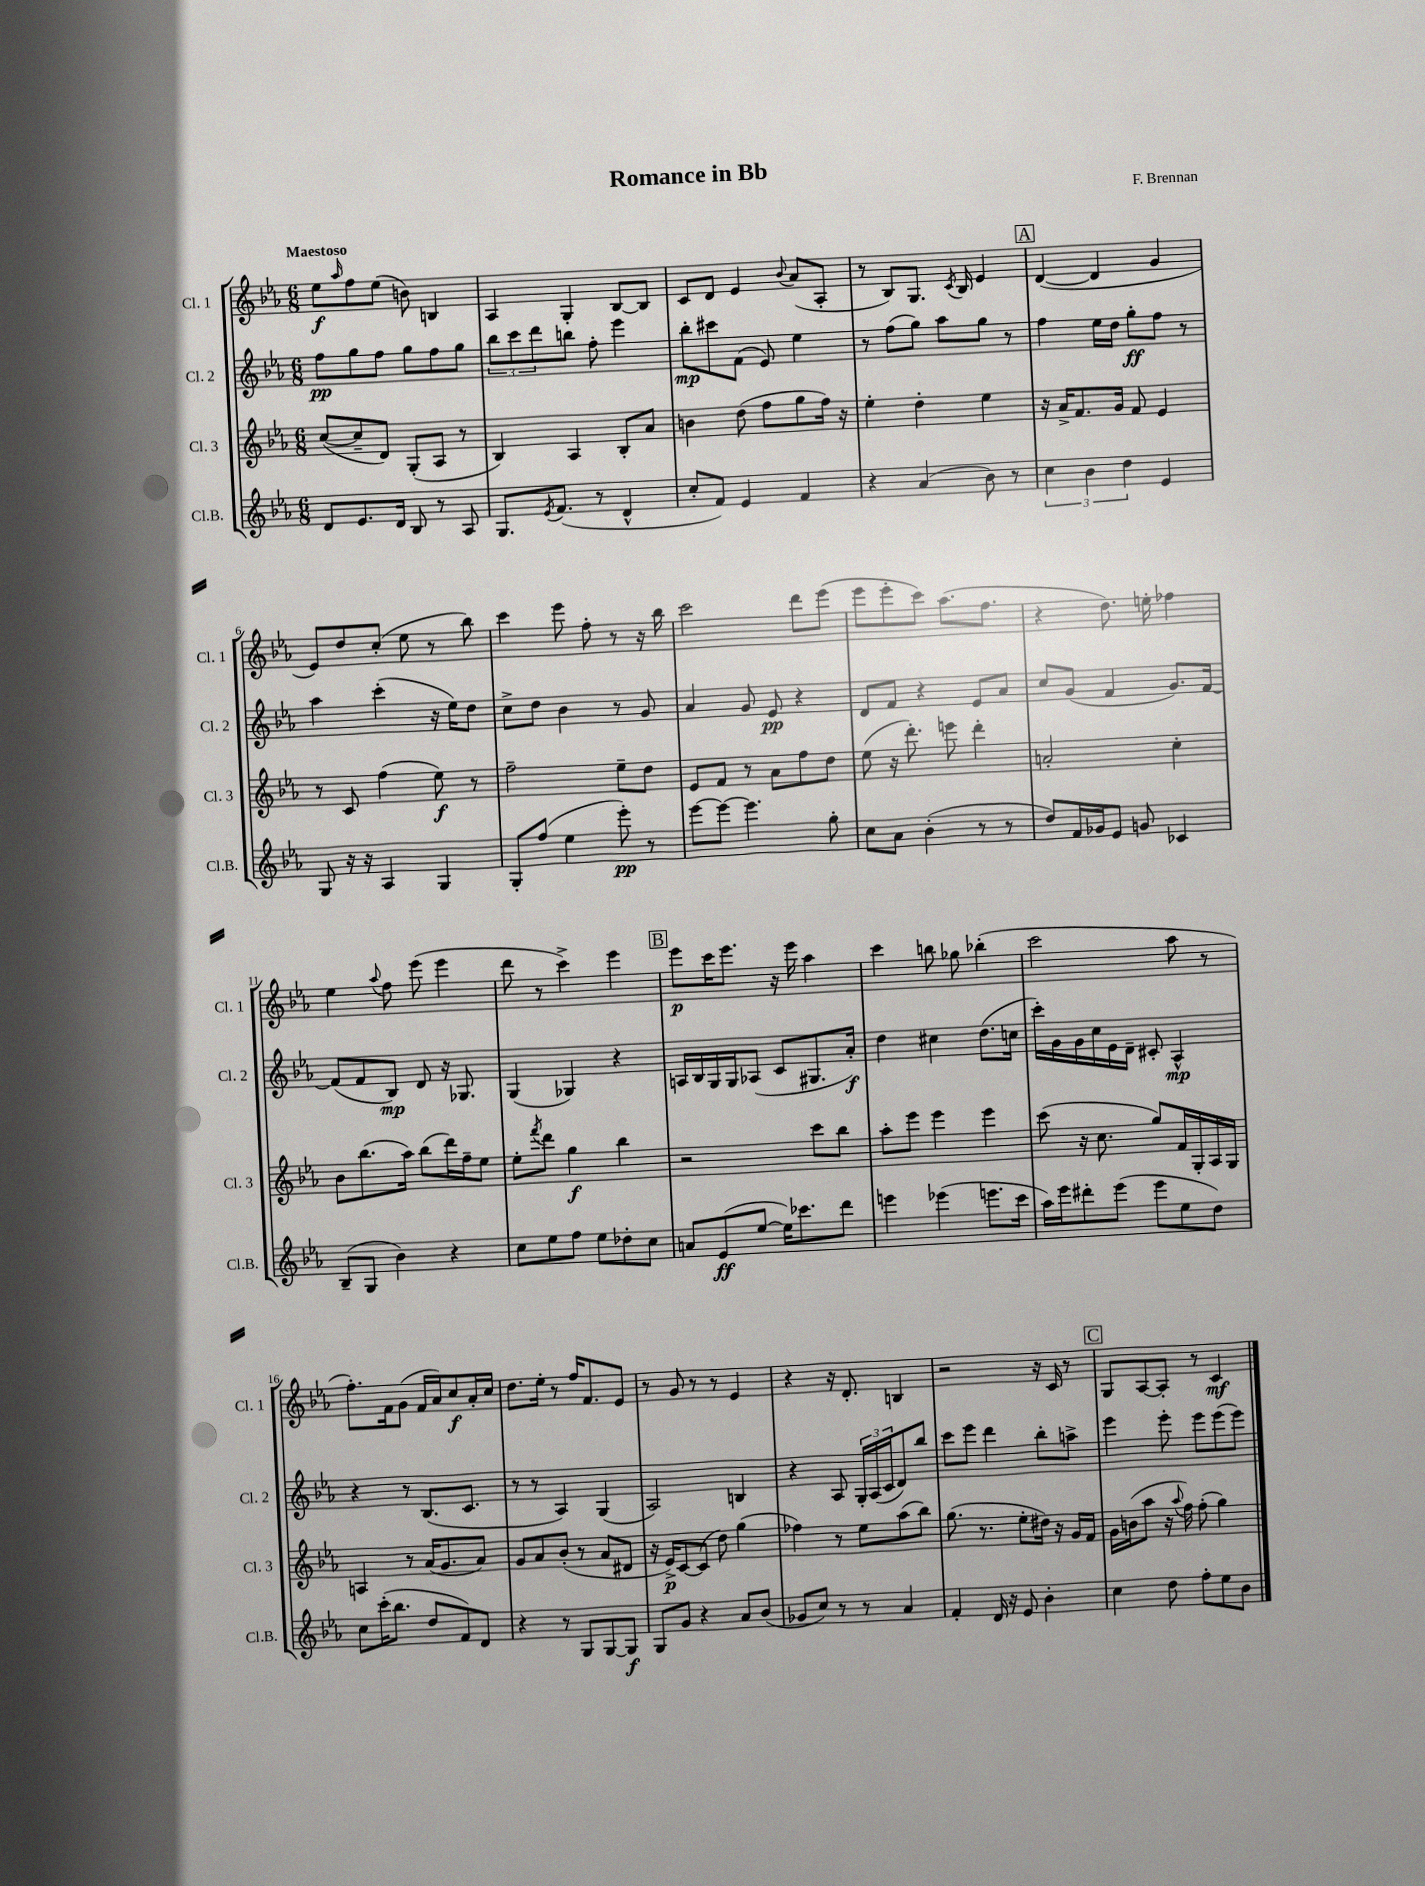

**kern	**kern	**kern	**kern
*staff4	*staff3	*staff2	*staff1
*clefG2	*clefG2	*clefG2	*clefG2
*k[b-e-a-]	*k[b-e-a-]	*k[b-e-a-]	*k[b-e-a-]
*M6/8	*M6/8	*M6/8	*M6/8
8d	([8cc	8ff	8ee-
.	.	.	16qqaa-
8.e-	8cc~]	8gg	8ff
.	8d)	8ff	(8ee-
16d	.	.	.
8B-	(8G'	8gg	8b)
8r	8A-	8ff	4B
8A-	8r	8gg	.
=	=	=	=
8.G	4B-)	12bb-	4A-
.	.	12ccc	.
.	.	12ddd	.
8qe-	.	.	.
(8.f	.	.	.
.	4A-	8bb	4G'
8r	.	8ff'	.
4d^^	8B-'	4eee-	[8B-
.	8a-	.	8B-]
=	=	=	=
8cc'	4b	8bb-'	8c
8f)	.	8ccc#	8d
4e-	(8dd	(8f	4e-
.	8ff	8e-)	.
.	.	.	8qqb-
4f	8gg	4ee-	(8a-
.	16ff)	.	8A-'
.	16r	.	.
=	=	=	=
4r	4ee-'	8r	8r
.	.	(8ff	8B-)
(4a-	4dd'	8gg)	8.G
.	.	8aa-	.
.	.	.	8qc
.	.	.	16B-
8b-)	4ee-	8gg	4e-
8r	.	8r	.
=	=	=	=
6cc	16r	4ff	([4d
.	16a-^	.	.
.	8.f	.	.
6b-	.	.	.
.	.	16ee-	4d]
.	16g	16dd	.
6dd	.	.	.
.	8f	8gg'	.
4e-	4e-	8ff	4g
.	.	8r	.
=	=	=	=
8G	8r	4aa-	8e-)
16r	8c	.	8dd
16r	.	.	.
4A-	(4ff	(4ccc'	(8cc'
.	.	.	8ee-
4G	8ee-)	16r	8r
.	.	16ee-)	.
.	8r	8dd	8bb-)
=	=	=	=
8G'	2ff~	8cc^	4ccc
(8ff	.	8dd	.
4ee-	.	4b-	8eee-
.	.	.	8ff'
8eee-')	8ee-~	8r	8r
8r	8dd	8g	16r
.	.	.	16bb-
=	=	=	=
[8eee-	8e-	4a-	2ccc
8eee-_	8f	.	.
4.eee-]	8r	8g	.
.	8a-	8e-	.
.	8ff	4r	8ddd
8gg'	8dd	.	(8eee-
=	=	=	=
8cc	(8ee-	8d	8eee-
8a-	16r	8f	8eee-'
.	8.ddd')	.	.
(4b-'	.	4r	8ccc)
.	8eee	.	(8.aa-
8r	4ddd'	8e-	.
.	.	.	8.ff
8r	.	8a-	.
=	=	=	=
8dd)	2a'	8cc	4r
16f	.	(8g	.
16g-	.	.	.
8e-	.	4f	8.dd)
8g	.	.	.
.	.	.	16ee'
4c-	4cc'	8.g)	4ff-
.	.	[16f	.
=	=	=	=
(8B-~	8b-	(8f]	4ee-
8G	(8.bb-	8f	.
.	.	.	8qqaa-
4b-)	.	8B-)	8ff
.	16aa-)	.	.
.	(8bb-	8d	(8eee-
4r	16ddd)	16r	4eee-
.	16ff~	8.G-	.
.	8ee-	.	.
=	=	=	=
8cc	8ee-'	(4G	8ddd
.	8qfff	.	.
8ee-	8ddd	.	8r
8ff	4gg	4G-)	4ccc^)
8ee-	.	.	.
8dd-'	4bb-	4r	4eee-
8cc	.	.	.
=	=	=	=
8a	2r	16A	8eee-
.	.	16B-	.
(8e-	.	16G	16ccc
.	.	16G	8.eee-
[8ee-	.	(8A-	.
16ee-])	.	8c	16r
8.ccc-	.	.	16eee-
.	8ccc	8.G#	4aa-
8ddd	8bb-	.	.
.	.	16a-')	.
=	=	=	=
4eee	8aa-'	4dd	4ccc
.	8eee-	.	.
(4eee-	4eee-	4cc#	8bb
.	.	.	8gg-
8.eee	4eee-	(8.dd	(4bb-'
16ccc	.	16cc	.
=	=	=	=
16aa-)	(8ccc	16ccc')	2ccc
16eee-	.	16g	.
8ddd#'	16r	16g	.
.	8.cc	16cc	.
(8eee-	.	16e-	.
.	.	16d~	.
8eee-	8gg)	8c#'	.
8ee-	16f	4A-^^	8aa-
.	16G'	.	.
8dd)	16A-	.	8r
.	16G	.	.
=	=	=	=
8cc	4A	4r	8.ff')
(16ccc'	.	.	.
8.bb-	.	.	16f
.	8r	8r	(8g
8dd	(16a-	(8.B-	16f
.	8.g	.	16a-)
8f)	.	.	8cc
.	.	8.c	.
8d	8a-)	.	16a-'
.	.	.	16cc
=	=	=	=
4r	8g	8r	8.dd
.	8a-	8r	.
.	.	.	16ee-'
8r	(8b-'	4A-)	8r
8G	8r	.	16ff
.	.	.	8.f
[8G	8a-	(4G	.
8G]	8d#	.	8e-
=	=	=	=
8G	16r	2A-)	8r
.	16e-^)	.	.
8g	[8c	.	8g
4r	(8c]	.	8r
.	8dd)	.	8r
8a-	(4gg	4B	4e-
(8b-	.	.	.
=	=	=	=
8g-	4ff-)	4r	4r
8cc)	.	.	.
8r	8r	8A-	16r
.	.	.	8.d'
8r	8ee-	24G'	.
.	.	(24A-	.
.	.	24c	.
4a-	(8aa-	8d)	4B
.	8bb-)	8bb-	.
=	=	=	=
4f'	(8.gg	8ccc	2r
.	.	8eee-	.
.	8.r	.	.
16d	.	4ddd	.
16r	.	.	.
8e-	8ee-'	.	.
4b-'	16dd#)	8bb-'	16r
.	16r	.	16c
.	16g	8aa^	8r
.	16f	.	.
=	=	=	=
4cc	16g	4eee-	8G
.	(16b	.	.
.	8aa-	.	[8A-
8dd	16r	8eee-'	8A-']
.	8qqaa-	.	.
.	16ff)	.	.
8ff'	(8ff'	8eee-	8r
8ee-	4gg)	(8eee-	4c
8b-	.	8eee-)	.
==	==	==	==
*-	*-	*-	*-
